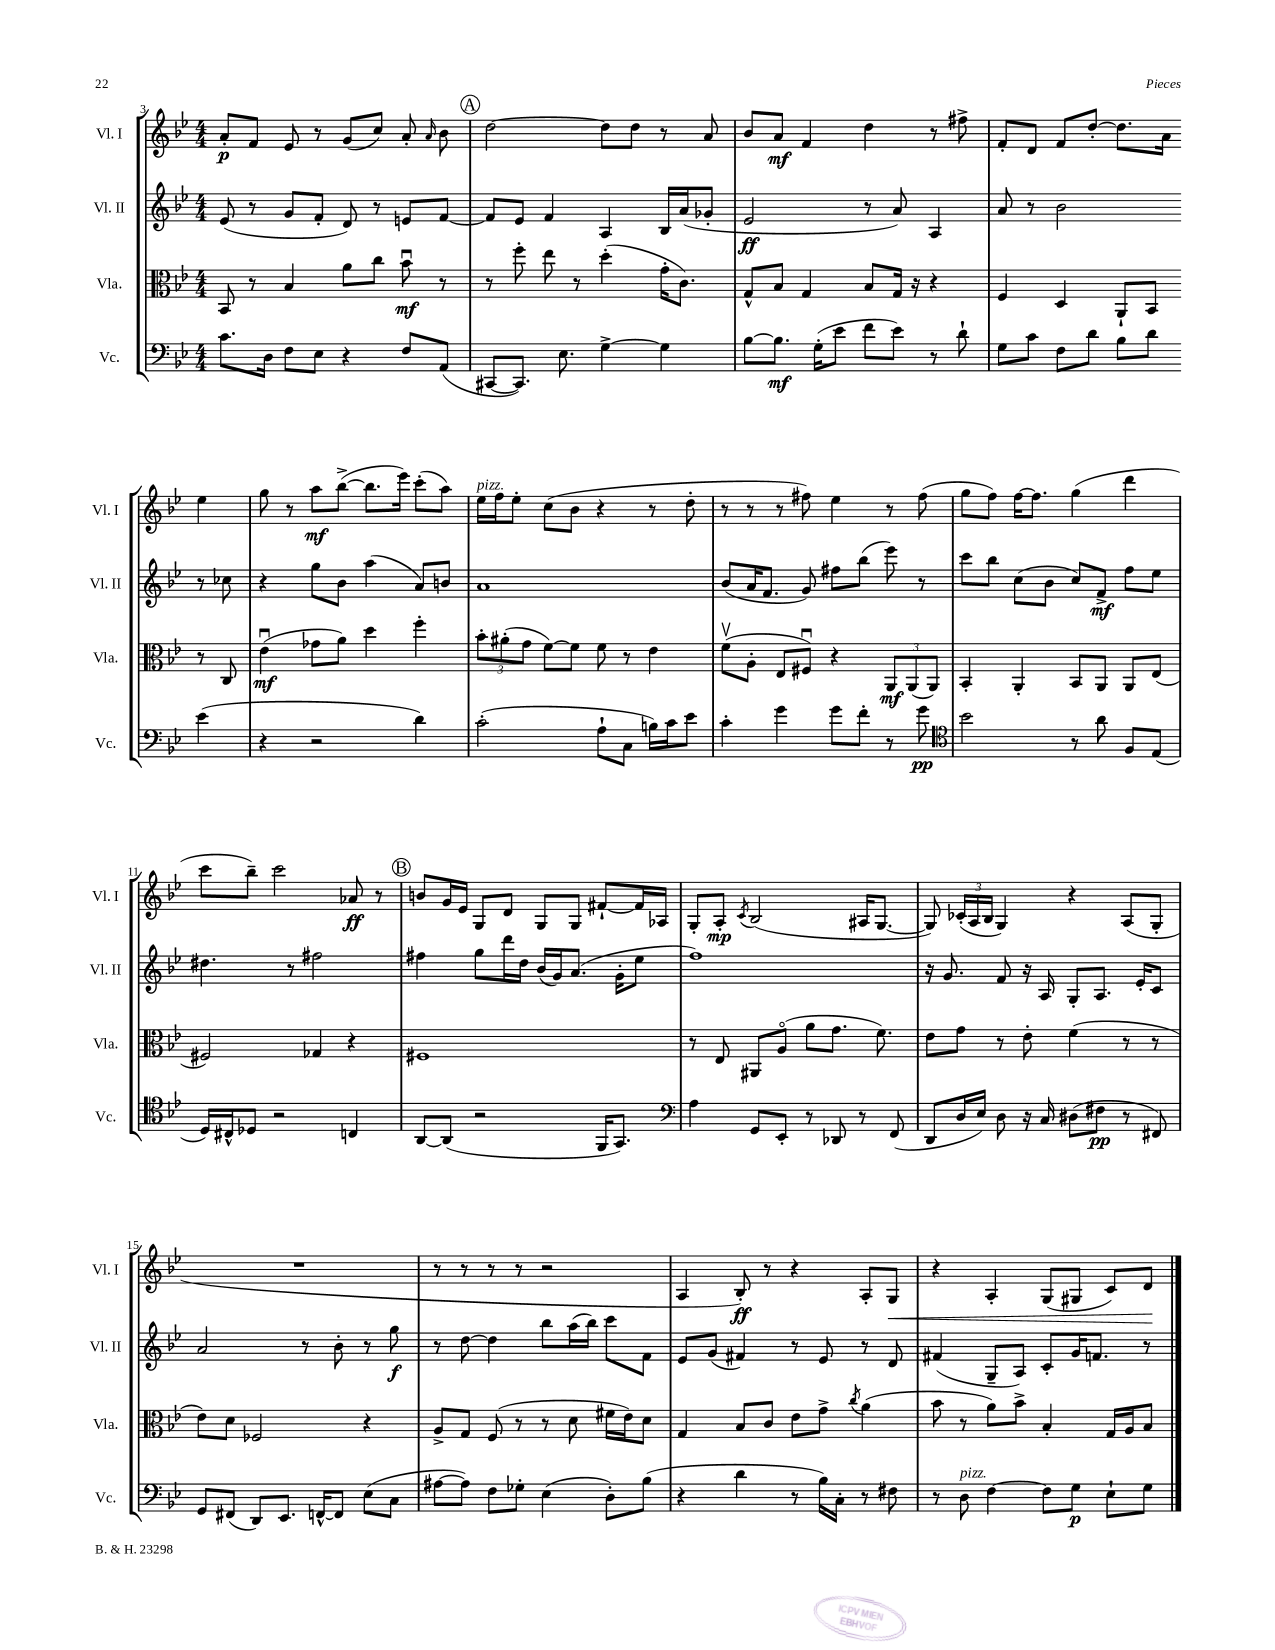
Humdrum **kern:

**kern	**kern	**kern	**kern
*staff4	*staff3	*staff2	*staff1
*clefF4	*clefC3	*clefG2	*clefG2
*k[b-e-]	*k[b-e-]	*k[b-e-]	*k[b-e-]
*M4/4	*M4/4	*M4/4	*M4/4
8.c	8BB-	(8e-	8a'
.	8r	8r	8f
16D	.	.	.
8F	4B-	8g	8e-
8E-	.	8f'	8r
4r	8a	8d)	(8g
.	8cc	8r	8cc)
8F	8b-u	8e	8a'
.	.	.	16qqa
(8AA	8r	[8f	8b-
=	=	=	=
[8CC#	8r	8f]	[2dd
8.CC#])	8ff'	8e-	.
.	8ee-	4f	.
8.E-	.	.	.
.	8r	.	.
[4G^	(4dd'	4A	8dd]
.	.	.	8dd
4G]	16g'	16B-	8r
.	8.c)	(16a	.
.	.	8g-'	8a
=	=	=	=
[8B-	8G^^	2e-	8b-
8.B-]	8B-	.	8a
.	4G	.	4f
(16G'	.	.	.
8e-	.	.	.
8f	8B-	8r	4dd
8e-)	16G	8a)	.
.	16r	.	.
8r	4r	4A	8r
8d`	.	.	8ff#^
=	=	=	=
8G	4F	8a	8f'
8c	.	8r	8d
8F	4D	2b-	8f
8d	.	.	[8dd'
8B-	8AA`	.	8.dd]
8d	8BB-	.	.
.	.	.	16a
(4e-	8r	8r	4ee-
.	8C	8cc-	.
=	=	=	=
4r	(4e-u	4r	8gg
.	.	.	8r
2r	8g-	8gg	8aa
.	8a)	8b-	([8bb-^
.	4dd	(4aa	8.bb-]
.	.	.	16eee-)
4d)	4ff'	8a)	(8ccc'
.	.	8b	8aa)
=	=	=	=
(2c'	12b-'	1a	16ee-
.	.	.	16ff
.	(12a#'	.	.
.	.	.	8ee-'
.	12g	.	.
.	[8f)	.	(8cc
.	8f]	.	8b-
8A`	8f	.	4r
8C	8r	.	.
16B)	4e-	.	8r
16c	.	.	.
8e-	.	.	8dd'
=	=	=	=
4c'	(8fv	(8b-	8r
.	8A'	16a	8r
.	.	8.f	.
4g	8E-	.	8r
.	8F#u)	8g)	8ff#)
8g	4r	8ff#	4ee-
8f'	.	(8bb-	.
8r	12AA	8eee-)	8r
.	(12AA	.	.
8g	.	8r	(8ff#
.	12AA)	.	.
=	=	=	=
*clefC4	*	*	*
2b-	4BB-'	8ccc	8gg
.	.	8bb-	8ff)
.	4AA'	(8cc	[16ff
.	.	.	8.ff]
.	.	8b-	.
8r	8BB-	8cc)	(4gg
8a	8AA	8f^	.
8F	8AA	8ff	4ddd
(8E-	(8E-	8ee-	.
=	=	=	=
16D)	2F#)	4.dd#	8ccc
16C#^^	.	.	.
8D-	.	.	8bb-~)
2r	.	.	2ccc
.	.	8r	.
.	4G-	2ff#	.
4C	4r	.	8a-
.	.	.	8r
=	=	=	=
[8AA	1F#	4ff#	8b
(8AA]	.	.	16g
.	.	.	16e-
2r	.	8gg	8G
.	.	16ddd	8d
.	.	16dd	.
.	.	(16b-	8G
.	.	16g)	.
.	.	(8.a	8G
16FF	.	.	[8f#`
8.GG)	.	16g'	.
.	.	8ee-	16f#]
.	.	.	16A-
=	=	=	=
*clefF4	*	*	*
4A	8r	1ff)	8G'
.	8E-	.	8A'
.	.	.	8qc
8GG	8AA#	.	(2B-
8EE-'	(8Ao	.	.
8r	8a	.	.
8DD-	8.g	.	.
8r	.	.	16A#
.	8.f)	.	[8.G
(8FF	.	.	.
=	=	=	=
8DD	8e-	16r	8G])
.	.	8.g	.
16D	8g	.	(24c-'
.	.	.	24A
16E-)	.	.	.
.	.	.	24B-
8D	8r	8f	4G)
16r	8e-'	16r	.
16C	.	16A	.
(8D#	(4f	8G'	4r
8F#	.	8.A	.
8r	8r	.	(8A
.	.	16e-'	.
8FF#)	8r	8c	8G'
=	=	=	=
8GG	8e-)	2a	1r
(8FF#	8d	.	.
8DD)	2F-	.	.
8.EE-	.	.	.
.	.	8r	.
[16FF^^	.	.	.
8FF]	.	8b-'	.
(8E-	4r	8r	.
8C	.	8gg	.
=	=	=	=
[8A#	8A^	8r	8r
8A#])	8G	[8dd	8r
8F	(8F	4dd]	8r
8G-'	8r	.	8r
(4E-	8r	8bb-	2r
.	8d	(16aa	.
.	.	16bb-)	.
8D')	16f#	8ccc	.
.	16e-)	.	.
(8B-	8d	8f	.
=	=	=	=
4r	4G	8e-	4A
.	.	(8g	.
4d	8B-	4f#)	8B-')
.	8c	.	8r
8r	8e-	8r	4r
16B-)	8g^	8e-	.
16C'	.	.	.
.	8qcc	.	.
8r	(4a	8r	8A'
8F#	.	8d	8G
=	=	=	=
8r	8b-	(4f#	4r
8D	8r	.	.
[4F	8a)	8G~	4A'
.	8b-^	8A)	.
8F]	4B-'	8c'	(8G
8G	.	16g	8G#
.	.	8.f	.
8E-`	16G	.	8c)
.	16A	.	.
8G	8B-	8r	8d
==	==	==	==
*-	*-	*-	*-
